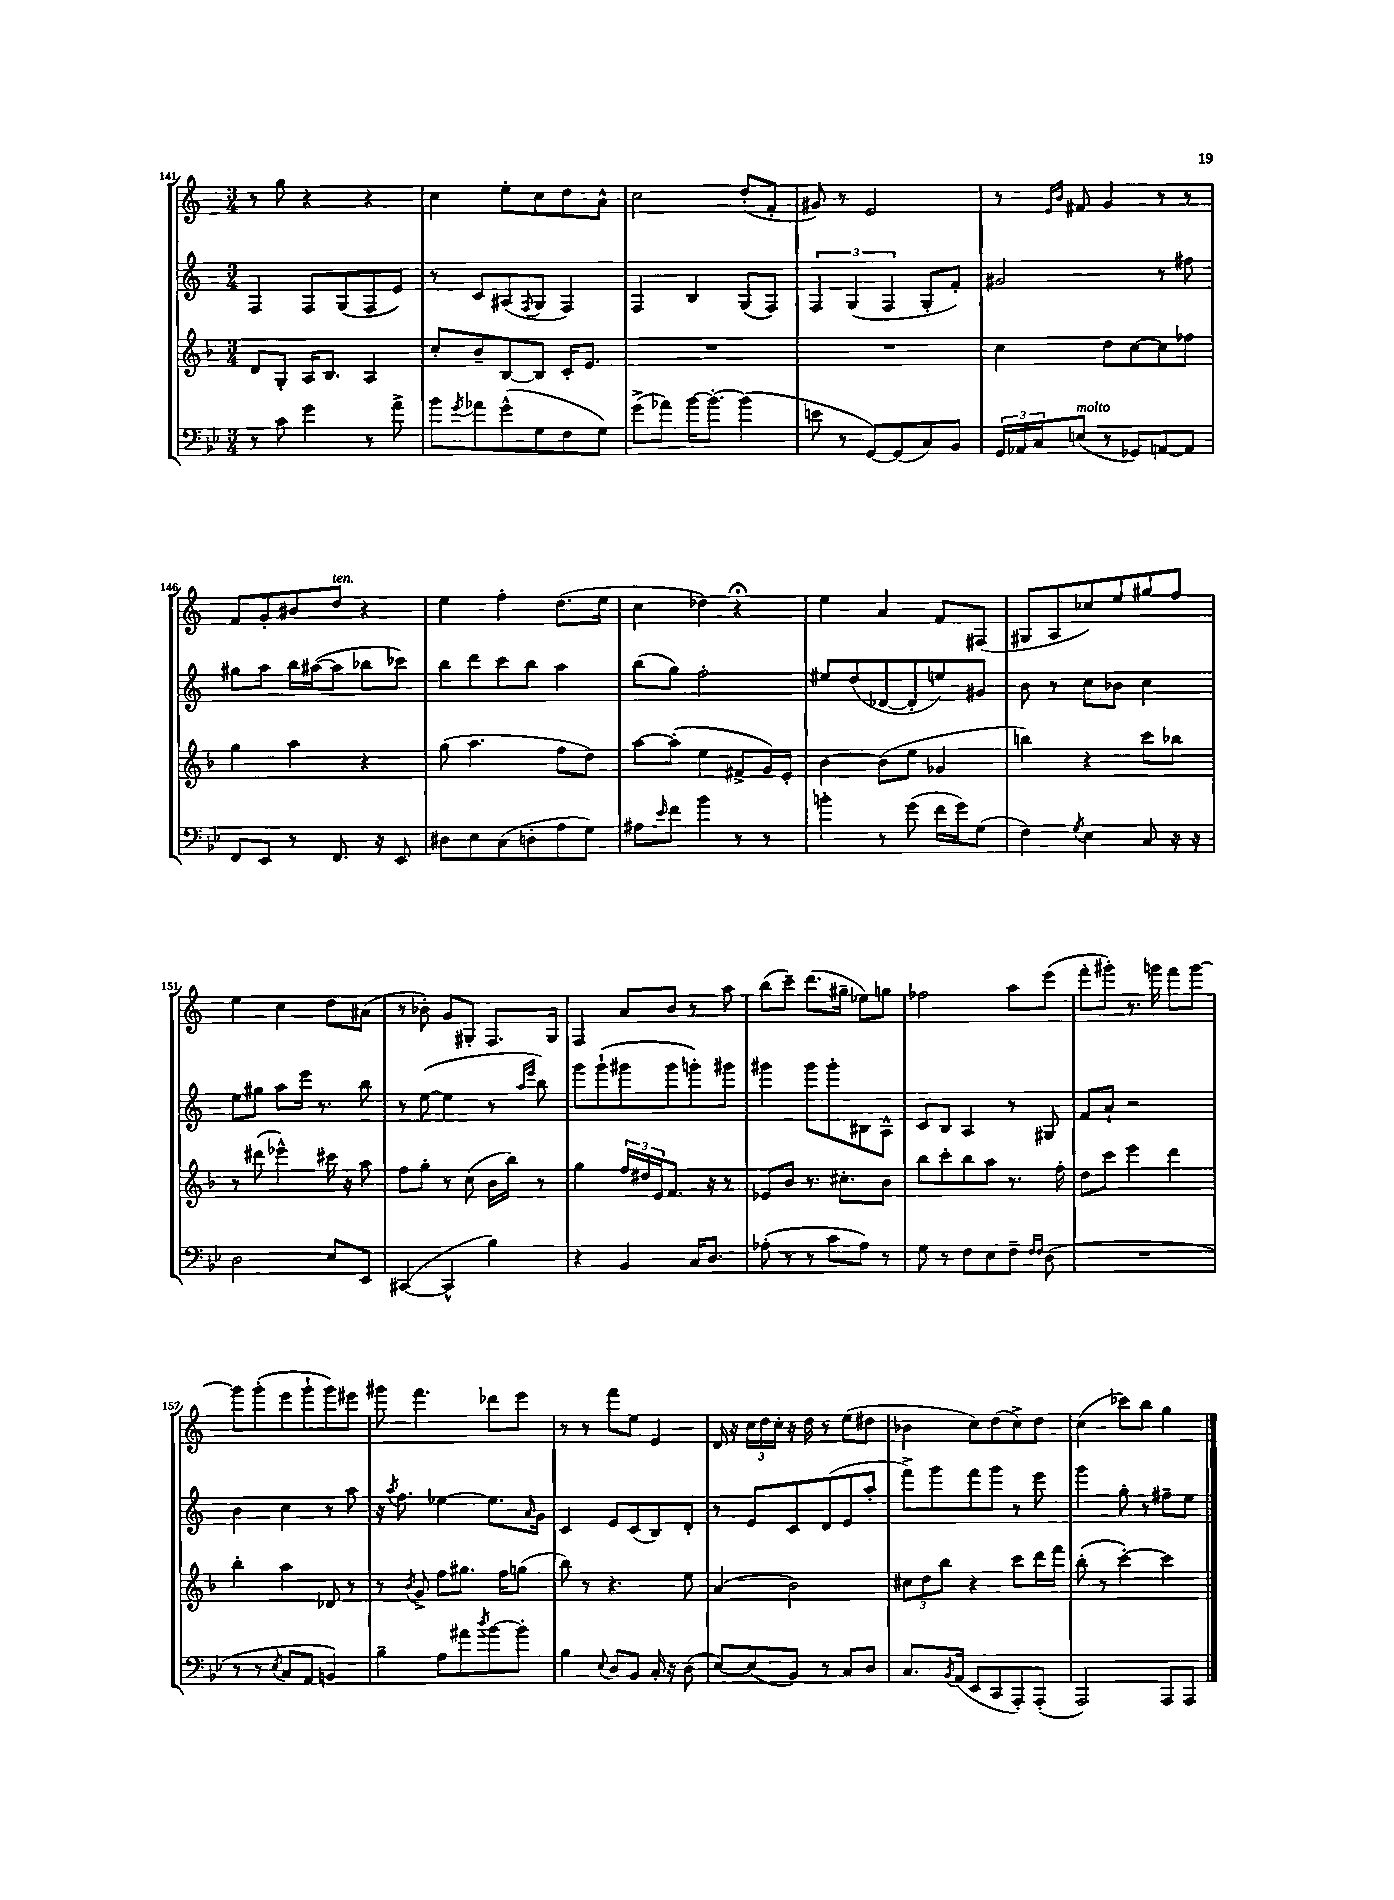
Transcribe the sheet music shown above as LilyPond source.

<<
\new StaffGroup <<
\new Staff = "s0" {
    \clef treble \key c \major \numericTimeSignature \time 3/4
    r8 g''8 r4 r4 |
    c''4 e''8-. c''8 d''8 a'8-^ |
    c''2 d''8-.( f'8-. |
    gis'8) r8 e'2 |
    r8 \grace { e'16 b'16 } fis'8 g'4 r8 r8 |
    f'8 g'8-. bis'8 d''8^\markup { \italic "ten." } r4 |
    e''4 f''4-. d''8.( e''16 |
    c''4 des''4) r4\fermata |
    e''4 a'4 f'8 fis8( |
    gis8 a8 ces''8) e''8 gis''8 f''8 |
    e''4 c''4 d''8 ais'8( |
    r8 bes'8-.) g'8 gis8-. f8. gis16 |
    f4 a'8 b'8 r8 a''8 |
    b''8( c'''8--) d'''8.( gis''16-- ees''8) g''8 |
    fes''2 a''8 e'''8( |
    f'''8-. gis'''8-.) r8. g'''16 f'''8 g'''8~ |
    g'''8 g'''8-.( e'''8 g'''8-! g'''8) eis'''8 |
    gis'''8 f'''4. des'''8 e'''8 |
    r8 r8 f'''8 e''8 e'4 |
    d'16 r16 \tuplet 3/2 { c''16 d''16 c''16-. } r16 d''16 r8 e''8( dis''8 |
    bes'4 c''8) d''8( c''8->) d''8 |
    c''4( ces'''8) b''8 g''4 \bar "|." |
}
\new Staff = "s1" {
    \clef treble \key c \major \numericTimeSignature \time 3/4
    f4 f8 g8( f8 e'8) |
    r8 c'8 ais8( \acciaccatura { f8 } g8 f4) |
    f4 b4 g8( f8) |
    \tuplet 3/2 { f4 g4( f4 } g8-. f'8-.) |
    gis'2 r8 fis''8 |
    gis''8 a''8 b''16 ais''16~( ais''8 bes''8 ces'''8) |
    b''8 d'''8 c'''8 b''8 a''4 |
    b''8( g''8) f''2-. |
    eis''8 d''8( des'8~ des'8-. e''8) gis'8 |
    b'8 r8 c''8 bes'8 c''4 |
    e''8 gis''8 a''8 e'''16 r8. b''8 |
    r8 e''8~( e''4 r8 \grace { a''16 e'''16 } b''8) |
    g'''8 g'''8-!( gis'''8 gis'''8 g'''8-.) gis'''8 |
    gis'''4 gis'''8 gis'''8-. bis8 a8-^ |
    c'8 b8 a4 r8 gis8 |
    f'8 a'8-! r2 |
    b'4 c''4 r8 a''8 |
    r16 \acciaccatura { a''8 } f''8. ees''4~ ees''8. \grace { a'16 } g'16 |
    c'4 e'8 c'8( b8) d'8-. |
    r8 e'8 c'8 d'8( e'8 a''8-. |
    f'''8->) g'''8 f'''8 g'''8 r8 e'''8 |
    g'''4 g''8-. r8 fis''8-- e''8 \bar "|." |
}
\new Staff = "s2" {
    \clef treble \key f \major \numericTimeSignature \time 3/4
    d'8 g8-. a16 bes8. a4 |
    c''8-. bes'8-- bes8~ bes8 c'16-. e'8. |
    R2. |
    R2. |
    c''4 d''8 c''8~ c''8 fes''8 |
    g''4 a''4 r4 |
    g''8( a''4. f''8 d''8) |
    a''8~ a''8-.( e''4 fis'8-> g'16) e'16-. |
    bes'4~ bes'8( e''8 ges'4 |
    b''4) r4 c'''8 bes''8 |
    r8 dis'''8( ees'''4-^) cis'''16 r16 a''8 |
    f''8 g''8-. r8 c''8( bes'16 bes''16) r8 |
    g''4 \tuplet 3/2 { f''16 dis''16 e'16 } f'8. r16 r8 |
    ees'8 bes'8 r8. cis''8.-. bes'8 |
    bes''8 c'''8-. bes''8 a''8 r8. f''16-. |
    d''8 c'''8 e'''4 d'''4 |
    bes''4-. a''4 des'8 r8 |
    r8 \acciaccatura { bes'8 } g'8-> f''8 gis''8. f''16 g''8( |
    bes''8) r8 r4. e''8 |
    a'4( bes'2) |
    \tuplet 3/2 { cis''8 d''8 bes''8 } r4 c'''8 d'''16 f'''16 |
    bes''8-.( r8 c'''4~-.) c'''4 \bar "|." |
}
\new Staff = "s3" {
    \clef bass \key bes \major \numericTimeSignature \time 3/4
    r8 c'8 g'4 r8 a'8-> |
    bes'8 \acciaccatura { g'8 } aes'8 g'8-^( g8 f8 g8) |
    g'8->( aes'8) bes'16~ bes'8.~-. bes'4( |
    e'8 r8 g,8~) g,8( c8) bes,8 |
    \tuplet 3/2 { g,16 aes,16 c16 } e8^\markup { \italic "molto" }( r8 ges,8) a,8~ a,8 |
    f,8 ees,8 r8 f,8. r16 ees,8 |
    dis8 ees8 c8( d8-. a8 g8) |
    ais8 \grace { ees'16 } f'8 bes'4 r8 r8 |
    b'4-. r8 g'8( f'16 g'16) g8( |
    f4) \acciaccatura { g8 } ees4 c8 r16 r16 |
    d2 ees8 ees,8 |
    cis,4~( cis,4-^ bes4) |
    r4 bes,4 c16 d8. |
    aes8-.( r8 r8 c'8 aes8) r8 |
    g8 r8 f8 ees8 f8-- \grace { f16 f16 } d8( |
    R2. |
    r8 r8 \acciaccatura { ees8 } c8 a,8 b,4) |
    bes4-- a8 ais'8 \acciaccatura { d''8 } bes'8~ bes'8-. |
    bes4 \appoggiatura { ees8 } d8 bes,8 c16-. r16 d8( |
    ees8~) ees8( bes,8) r8 c8 d8 |
    c8. \acciaccatura { bes,8 } a,16( ees,8 c,8 a,,8-.) a,,8-.( |
    a,,2) a,,8 a,,8 \bar "|." |
}
>>
>>
\layout { \context { \Score currentBarNumber = #141 } }
